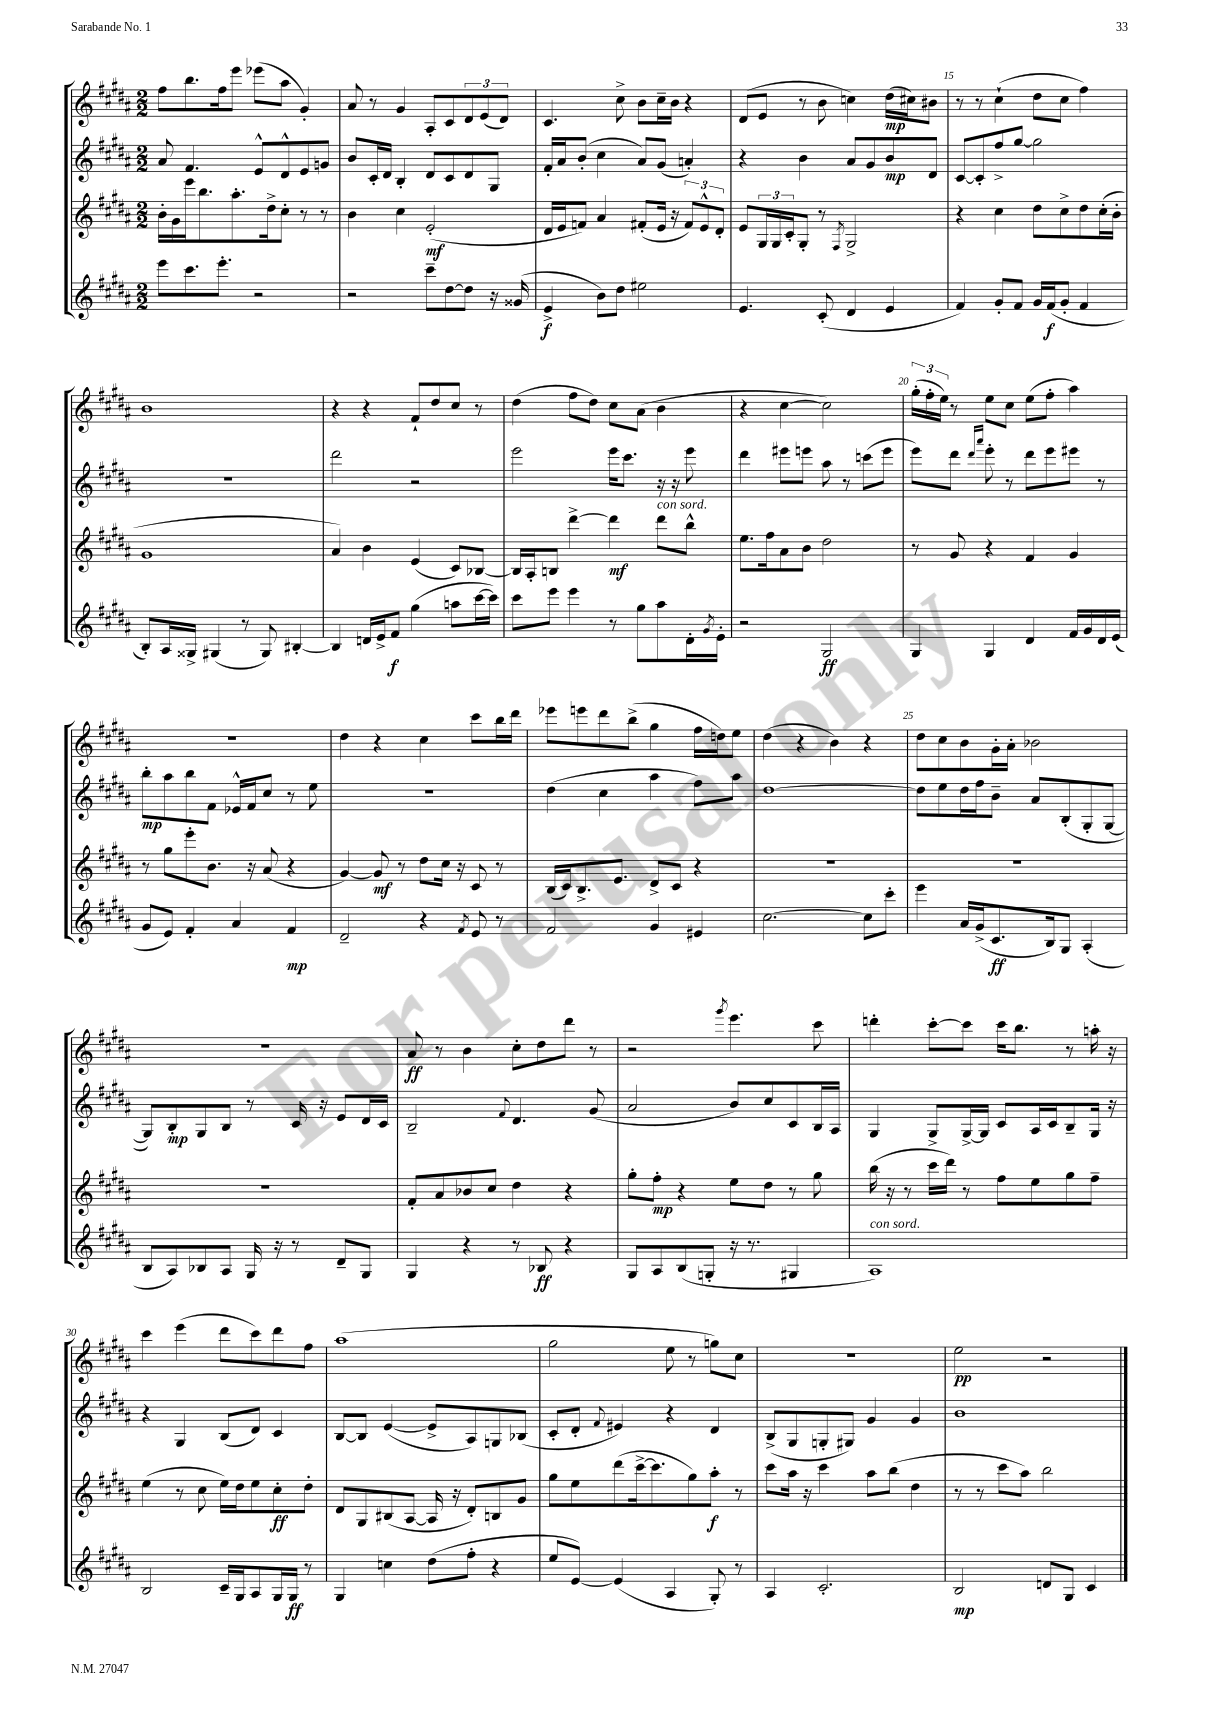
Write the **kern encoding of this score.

**kern	**dynam	**kern	**dynam	**kern	**dynam	**kern	**dynam
*part4	*part4	*part3	*part3	*part2	*part2	*part1	*part1
*staff4	*staff4	*staff3	*staff3	*staff2	*staff2	*staff1	*staff1
*clefG2	*	*clefG2	*	*clefG2	*	*clefG2	*
*k[f#c#g#d#a#]	*	*k[f#c#g#d#a#]	*	*k[f#c#g#d#a#]	*	*k[f#c#g#d#a#]	*
*M2/2	*	*M2/2	*	*M2/2	*	*M2/2	*
=11	=11	=11	=11	=11	=11	=11	=11
8eee\L	.	16b'\LL	.	8a#/	.	8ff#\L	.
.	.	16g#\	.	.	.	.	.
8.ccc#\	.	16eee\J	.	4.f#/	.	8.bb\	.
.	.	8.bb\	.	.	.	.	.
8.eee'\J	.	.	.	.	.	16ff#\k	.
.	.	8.aa#'\	.	.	.	8eee\J	.
2r	.	.	.	8e^^/L	.	(8eee-X\L	.
.	.	16dd#^\k	.	.	.	.	.
.	.	8cc#'\J	.	8d#^^/	.	8aa#\J	.
.	.	8r	.	8e/	.	4g#'/)	.
.	.	8r	.	8gn/J	.	.	.
=12	=12	=12	=12	=12	=12	=12	=12
2r	.	4b\	.	8b/L	.	8a#/	.
.	.	.	.	16c#'/L	.	8r	.
.	.	.	.	16d#/JJ	.	.	.
.	.	4cc#\	.	4B'/	.	4g#/	.
8ccc#~\L	.	(2e'/	mf	8d#/L	.	8A#'/L	.
[8dd#\	.	.	.	8c#/	.	8c#/	.
8dd#\J]	.	.	.	8d#/	.	12d#/	.
.	.	.	.	.	.	(12e/	.
16r	.	.	.	8G#/J	.	.	.
.	.	.	.	.	.	12d#/J)	.
(16g##X/	.	.	.	.	.	.	.
=13	=13	=13	=13	=13	=13	=13	=13
4e^/	f	16d#/LL	.	16f#'/LL	.	4.c#/	.
.	.	16e/J	.	16a#/J	.	.	.
.	.	8fn/J)	.	(8b'/J	.	.	.
8b\L)	.	4a#/	.	4cc#\	.	.	.
8dd#\J	.	.	.	.	.	8cc#^\	.
2ee#X\	.	(8f#X'/L	.	8a#/L)	.	8b\L	.
.	.	16e/Jk	.	(8g#/J	.	16cc#~\L	.
.	.	16r	.	.	.	16b\JJ	.
.	.	12f#/L)	.	4an'/)	.	4r	.
.	.	12e^^/	.	.	.	.	.
.	.	12d#'/J	.	.	.	.	.
=14	=14	=14	=14	=14	=14	=14	=14
4.e/	.	8e/L	.	4r	.	(8d#/L	.
.	.	24G#/L	.	.	.	8e/J	.
.	.	24G#/	.	.	.	.	.
.	.	24c#'/J	.	.	.	.	.
.	.	8G#'/J	.	4b\	.	8r	.
(8c#'/	.	8r	.	.	.	8b\	.
.	.	8qF#/	.	.	.	.	.
4d#/	.	2G#^/	.	8a#/L	.	4ccn\)	.
.	.	.	.	8g#/	.	.	.
4e/	.	.	.	8b/	mp	(16dd#\LL	mp
.	.	.	.	.	.	16cc#X\J)	.
.	.	.	.	8d#/J	.	8b#X\J	.
=15	=15	=15	=15	=15	=15	=15	=15
4f#/)	.	4r	.	[8c#/L	.	8r	.
.	.	.	.	8c#'/]	.	8r	.
8g#'/L	.	4cc#\	.	8ff#^/	.	(4cc#`\	.
8f#/J	.	.	.	[8gg#/J	.	.	.
16g#/LL	.	8dd#\L	.	2gg#\]	.	8dd#\L	.
(16f#/J	f	.	.	.	.	.	.
8g#'/J	.	8cc#^\	.	.	.	8cc#\J	.
4f#/	.	8dd#\	.	.	.	4ff#\)	.
.	.	(16cc#'\L	.	.	.	.	.
.	.	16b'\JJ	.	.	.	.	.
!!LO:LB:g=z
=16	=16	=16	=16	=16	=16	=16	=16
8B'/L)	.	1g#	.	1r	.	1b	.
16A#/L	.	.	.	.	.	.	.
16G##X^/JJ	.	.	.	.	.	.	.
(4G#X/	.	.	.	.	.	.	.
8r	.	.	.	.	.	.	.
8G#/)	.	.	.	.	.	.	.
[4B#X'/	.	.	.	.	.	.	.
=17	=17	=17	=17	=17	=17	=17	=17
4B#/]	.	4a#/)	.	2ddd#\	.	4r	.
16dn/LL	.	4b\	.	.	.	4r	.
16e^/J	.	.	.	.	.	.	.
8f#/J	f	.	.	.	.	.	.
(4gg#\	.	(4e/	.	2r	.	8f#`/L	.
.	.	.	.	.	.	8dd#/	.
8aan\L	.	8c#/L)	.	.	.	8cc#/J	.
[16ccc#\L	.	[8B-X/J	.	.	.	8r	.
16ccc#\JJ])	.	.	.	.	.	.	.
=18	=18	=18	=18	=18	=18	=18	=18
8ccc#\L	.	16B-/LL]	.	2eee\	.	(4dd#\	.
.	.	16A#'/J	.	.	.	.	.
8eee\J	.	8Bn/J	.	.	.	.	.
4eee\	.	[4ddd#^\	.	.	.	8ff#\L	.
.	.	.	.	.	.	8dd#\J)	.
8r	.	4ddd#\]	mf	16eee\KL	.	8cc#\L	.
.	.	.	.	8.ccc#\J	.	.	.
8gg#\L	.	.	.	.	.	(8a#\J	.
!	!	!LO:TX:a:i:t=con sord.	!	!	!	!	!
8aa#\	.	8ddd#\L	.	16r	.	4b\	.
.	.	.	.	16r	.	.	.
16d#'\L	.	8bb^^\J	.	8eee\	.	.	.
8qg#/	.	.	.	.	.	.	.
16e'\JJ	.	.	.	.	.	.	.
=19	=19	=19	=19	=19	=19	=19	=19
2r	.	8.ee\L	.	4ddd#\	.	4r	.
.	.	16ff#\k	.	.	.	.	.
.	.	8a#\	.	8eee#X\L	.	[4cc#\	.
.	.	8b\J	.	8eeen\J	.	.	.
2G#/	ff	2dd#\	.	8aa#\	.	2cc#\])	.
.	.	.	.	8r	.	.	.
.	.	.	.	(8cccn\L	.	.	.
.	.	.	.	8eee\J	.	.	.
=20	=20	=20	=20	=20	=20	=20	=20
4G#/	.	8r	.	8eee\L)	.	(24gg#'\LL	.
.	.	.	.	.	.	24ff#'\	.
.	.	.	.	.	.	24ee\JJ)	.
.	.	8g#/	.	8ddd#\J	.	8r	.
.	.	.	.	16qqddd#/LL	.	.	.
.	.	.	.	16qqaaa#/JJ	.	.	.
4G#/	.	4r	.	8eee'\	.	8ee\L	.
.	.	.	.	8r	.	8cc#\J	.
4d#/	.	4f#/	.	8ddd#\L	.	(8ee\L	.
.	.	.	.	8eee\	.	8ff#'\J	.
16f#/LL	.	4g#/	.	8eee#X\J	.	4aa#\)	.
16g#/	.	.	.	.	.	.	.
16d#/	.	.	.	8r	.	.	.
(16e/JJ	.	.	.	.	.	.	.
!!LO:LB:g=z
=21	=21	=21	=21	=21	=21	=21	=21
8g#/L	.	8r	.	8bb'\L	mp	1r	.
8e/J)	.	8gg#\L	.	8aa#\	.	.	.
4f#'/	.	8eee'\	.	8bb\	.	.	.
.	.	8.b\J	.	8f#\J	.	.	.
4a#/	.	.	.	16e-X^^/LL	.	.	.
.	.	16r	.	16f#/J	.	.	.
.	.	(8a#/	.	8cc#/J	.	.	.
4f#/	mp	4r	.	8r	.	.	.
.	.	.	.	8ee\	.	.	.
=22	=22	=22	=22	=22	=22	=22	=22
2d#~/	.	[4g#/)	.	1r	.	4dd#\	.
.	.	8g#/]	mf	.	.	4r	.
.	.	8r	.	.	.	.	.
4r	.	8dd#\L	.	.	.	4cc#\	.
.	.	16cc#\Jk	.	.	.	.	.
.	.	16r	.	.	.	.	.
8qf#/	.	.	.	.	.	.	.
8e/	.	8c#/	.	.	.	8ccc#\L	.
8r	.	8r	.	.	.	16bb\L	.
.	.	.	.	.	.	16ddd#\JJ	.
=23	=23	=23	=23	=23	=23	=23	=23
2f#/	.	(16B/LL	.	(4dd#\	.	8eee-X\L	.
.	.	16c#/J)	.	.	.	.	.
.	.	8.B^/	.	.	.	8eeen\	.
.	.	.	.	4cc#\	.	8ddd#\	.
.	.	8.e/J	.	.	.	.	.
.	.	.	.	.	.	(8bb^\J	.
4g#/	.	8d#^/L	.	4aa#\	.	4gg#\	.
.	.	8c#/J	.	.	.	.	.
4e#X/	.	4r	.	8ff#\L)	.	16ff#\LL	.
.	.	.	.	.	.	16ddn\J)	.
.	.	.	.	8aa#\J	.	8ee\J	.
=24	=24	=24	=24	=24	=24	=24	=24
[2.cc#\	.	1r	.	[1dd#	.	(4dd#\	.
.	.	.	.	.	.	4r	.
.	.	.	.	.	.	4b\)	.
8cc#\L]	.	.	.	.	.	4r	.
8ccc#'\J	.	.	.	.	.	.	.
=25	=25	=25	=25	=25	=25	=25	=25
4eee\	.	1r	.	8dd#\L]	.	8dd#\L	.
.	.	.	.	8ee\	.	8cc#\	.
16a#/LL	.	.	.	16dd#\L	.	8b\	.
(16g#^/J	.	.	.	16ff#\J	.	.	.
8.c#/	ff	.	.	8b~\J	.	16g#'\L	.
.	.	.	.	.	.	16a#'\JJ	.
.	.	.	.	8a#/L	.	2b-X\	.
16B/k)	.	.	.	.	.	.	.
8G#/J	.	.	.	(8B'/	.	.	.
(4A#'/	.	.	.	8G#'/	.	.	.
.	.	.	.	[8G#/J	.	.	.
!!LO:LB:g=z
=26	=26	=26	=26	=26	=26	=26	=26
8B/L	.	1r	.	8G#/L])	.	1r	.
8A#/)	.	.	.	8B'/	mp	.	.
8B-X/	.	.	.	8G#/	.	.	.
8A#/J	.	.	.	8B/J	.	.	.
16G#/	.	.	.	8r	.	.	.
16r	.	.	.	.	.	.	.
8r	.	.	.	16c#/	.	.	.
.	.	.	.	16r	.	.	.
8d#~/L	.	.	.	8e/L	.	.	.
8G#/J	.	.	.	16d#/L	.	.	.
.	.	.	.	16c#/JJ	.	.	.
=27	=27	=27	=27	=27	=27	=27	=27
4G#/	.	8f#'/L	.	2B~/	.	8a#/	ff
.	.	8a#/	.	.	.	8r	.
4r	.	8b-X/	.	.	.	4b\	.
.	.	8cc#/J	.	.	.	.	.
.	.	.	.	8qqf#/	.	.	.
8r	.	4dd#\	.	4.d#/	.	8cc#'\L	.
8B-X/	ff	.	.	.	.	8dd#\	.
4r	.	4r	.	.	.	8ddd#\J	.
.	.	.	.	(8g#/	.	8r	.
=28	=28	=28	=28	=28	=28	=28	=28
8G#/L	.	8gg#'\L	.	2a#/	.	2r	.
8A#/	.	8ff#'\J	mp	.	.	.	.
(8B/	.	4r	.	.	.	.	.
8Gn'/J	.	.	.	.	.	.	.
.	.	.	.	.	.	8qggg#/	.
16r	.	8ee\L	.	8b/L)	.	4.eee\	.
8.r	.	.	.	.	.	.	.
.	.	8dd#\J	.	8cc#/	.	.	.
4G#X/	.	8r	.	8c#/	.	.	.
.	.	8gg#\	.	16B/L	.	8ccc#\	.
.	.	.	.	16A#/JJ	.	.	.
=29	=29	=29	=29	=29	=29	=29	=29
!LO:TX:a:i:t=con sord.	!	!	!	!	!	!	!
1A#)	.	(16bb\	.	4G#/	.	4dddn'\	.
.	.	16r	.	.	.	.	.
.	.	8r	.	.	.	.	.
.	.	16ccc#\LL	.	8G#^/L	.	[8ccc#'\L	.
.	.	16ddd#\JJ)	.	.	.	.	.
.	.	8r	.	[16G#^/L	.	8ccc#\J]	.
.	.	.	.	16G#/JJ]	.	.	.
.	.	8ff#\L	.	8c#/L	.	16ccc#\KL	.
.	.	.	.	.	.	8.bb\J	.
.	.	8ee\	.	16A#/L	.	.	.
.	.	.	.	16c#/J	.	.	.
.	.	8gg#\	.	8B~/	.	8r	.
.	.	8ff#~\J	.	16G#/Jk	.	16aan'\	.
.	.	.	.	16r	.	16r	.
!!LO:LB:g=z
=30	=30	=30	=30	=30	=30	=30	=30
2B/	.	(4ee\	.	4r	.	4ccc#\	.
.	.	8r	.	4G#/	.	(4eee\	.
.	.	8cc#\	.	.	.	.	.
16c#~/LL	.	16ee\LL)	.	(8B/L	.	8ddd#\L	.
16G#/J	.	16dd#\J	.	.	.	.	.
8A#/	.	8ee\	.	8d#/J)	.	8ccc#\)	.
16G#/L	.	8cc#'\	ff	4c#/	.	8ddd#\	.
16G#/JJ	ff	.	.	.	.	.	.
8r	.	8dd#'\J	.	.	.	8ff#\J	.
=31	=31	=31	=31	=31	=31	=31	=31
4G#/	.	8d#/L	.	[8B/L	.	(1aa#	.
.	.	8G#/	.	8B/J]	.	.	.
4ccn\	.	(8B#X/	.	([4e/	.	.	.
.	.	[8A#/J	.	.	.	.	.
(8dd#\L	.	16A#/]	.	8e^/L]	.	.	.
.	.	16r	.	.	.	.	.
8ff#'\J	.	8d#'/L)	.	8A#/)	.	.	.
4r	.	8Bn/	.	8Gn/	.	.	.
.	.	8g#/J	.	(8B-X/J	.	.	.
=32	=32	=32	=32	=32	=32	=32	=32
8ee/L	.	8gg#\L	.	8c#'/L	.	2gg#\	.
[8e/J)	.	8ee\	.	8d#'/J	.	.	.
.	.	.	.	8qqf#/	.	.	.
(4e/]	.	(8ddd#\	.	4e#X/)	.	.	.
.	.	[16ccc#^\k	.	.	.	.	.
.	.	8.ccc#\]	.	.	.	.	.
4A#/	.	.	.	4r	.	8ee\	.
.	.	8gg#\)	.	.	.	8r	.
8G#'/)	.	8aa#'\J	f	4d#/	.	8ggn\L)	.
8r	.	8r	.	.	.	8cc#\J	.
=33	=33	=33	=33	=33	=33	=33	=33
4A#/	.	8ccc#\L	.	(8B^/L	.	1r	.
.	.	16aa#\Jk	.	8G#/	.	.	.
.	.	16r	.	.	.	.	.
2.c#'/	.	4ccc#\	.	8Gn'/	.	.	.
.	.	.	.	8G#X/J)	.	.	.
.	.	8aa#\L	.	4g#/	.	.	.
.	.	(8bb\J	.	.	.	.	.
.	.	4dd#\	.	4g#/	.	.	.
=34	=34	=34	=34	=34	=34	=34	=34
2B/	mp	8r	.	1b	.	2ee\	pp
.	.	8r	.	.	.	.	.
.	.	8ccc#\L	.	.	.	.	.
.	.	8aa#\J)	.	.	.	.	.
8dn/L	.	2bb\	.	.	.	2r	.
8G#/J	.	.	.	.	.	.	.
4c#/	.	.	.	.	.	.	.
==	==	==	==	==	==	==	==
*-	*-	*-	*-	*-	*-	*-	*-
